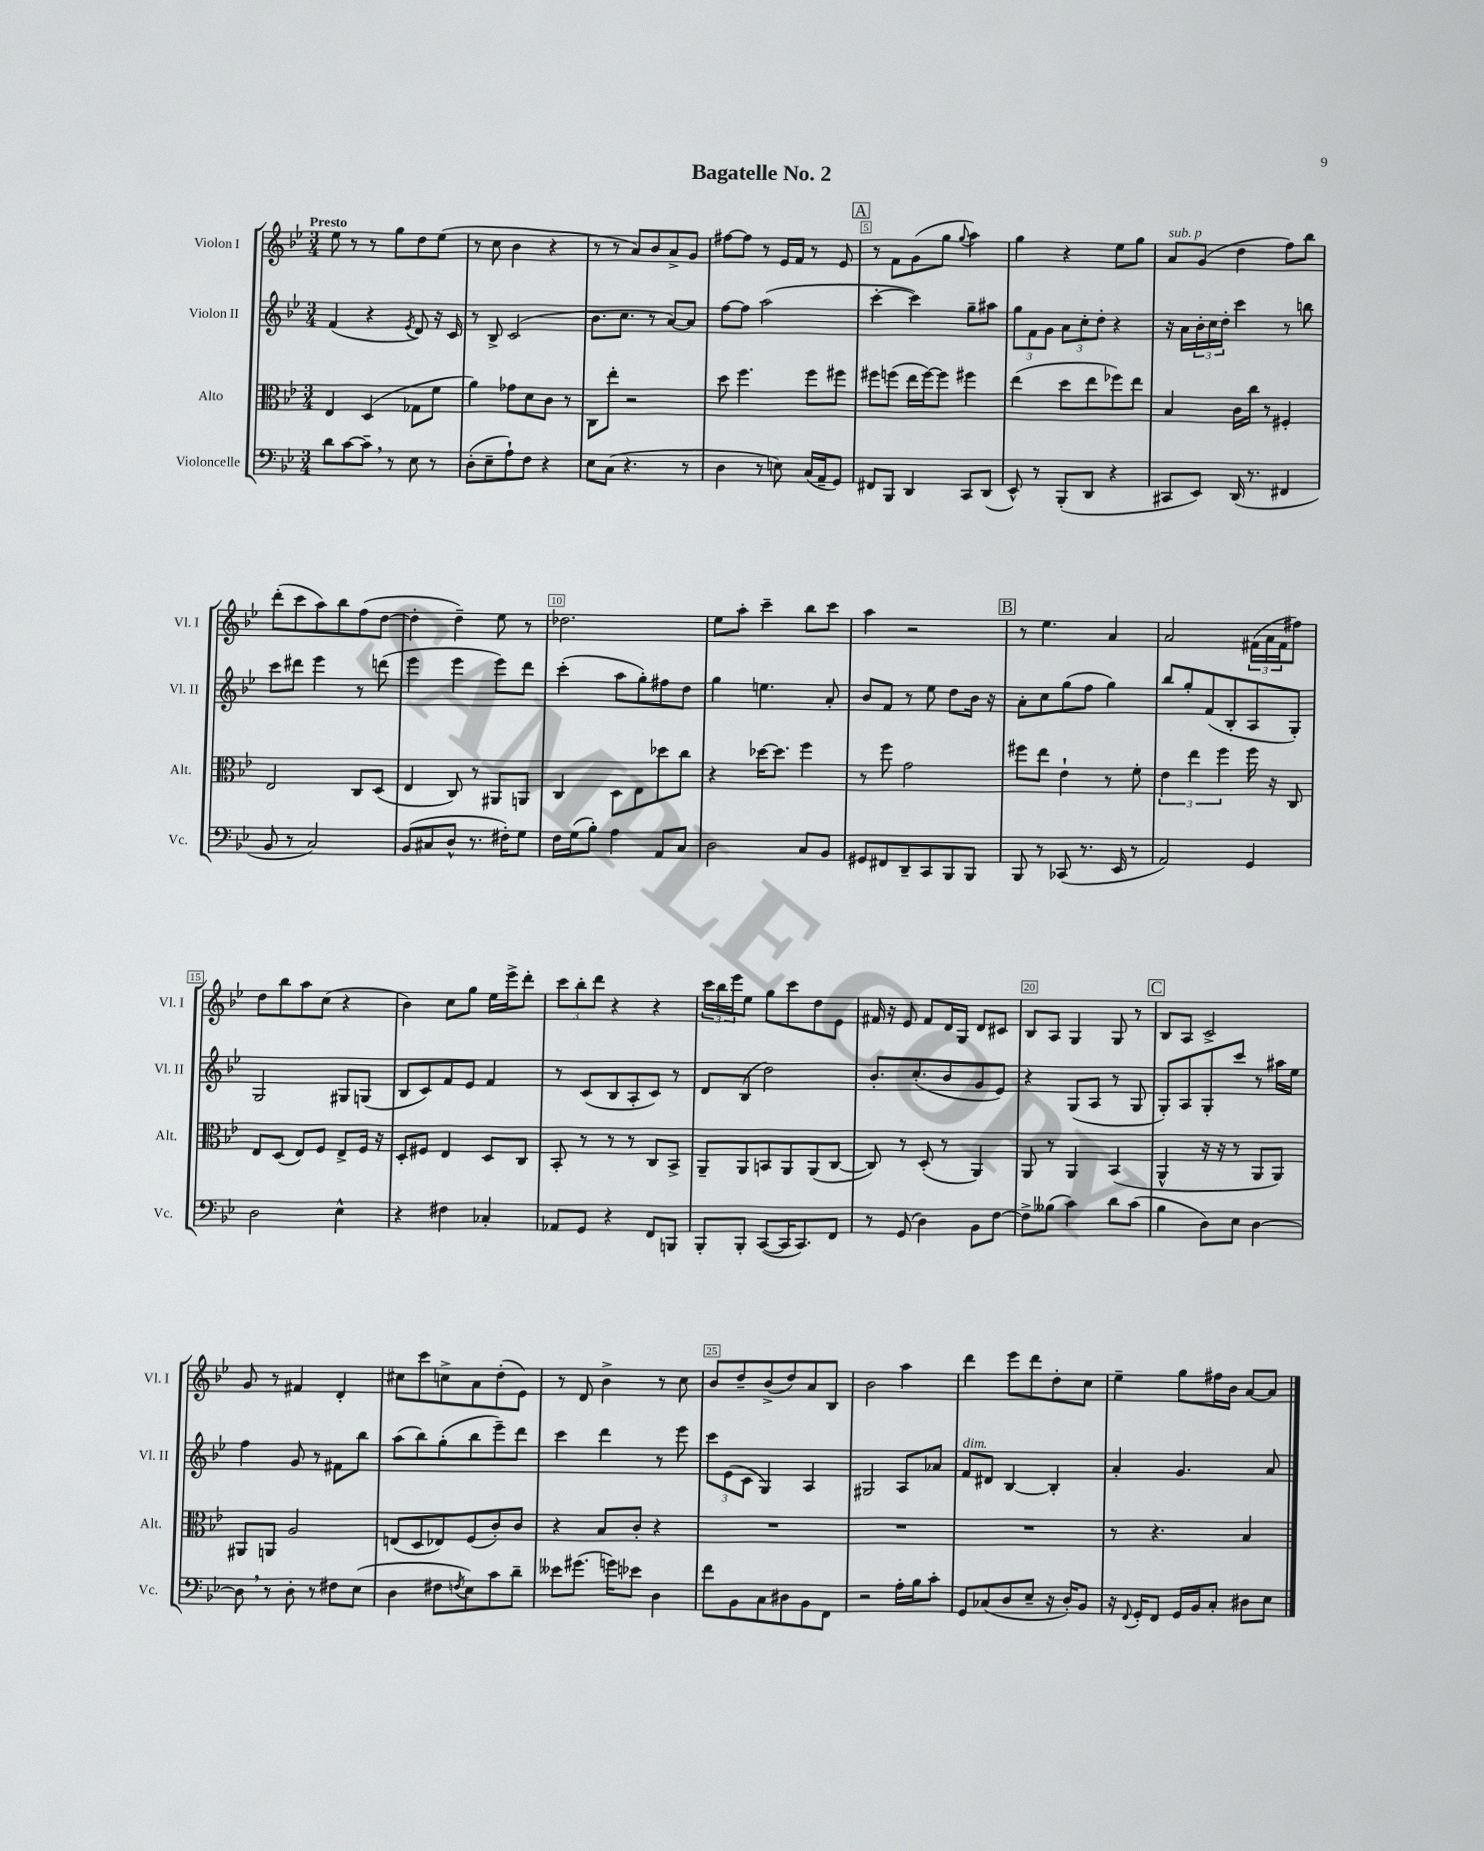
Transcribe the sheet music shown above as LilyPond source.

\header { title = "Bagatelle No. 2" }
<<
\new StaffGroup <<
\new Staff = "s0" \with { instrumentName = "Violon I" shortInstrumentName = "Vl. I" } {
    \clef treble \key bes \major \numericTimeSignature \time 3/4 \tempo "Presto"
    ees''8 r8 r8 g''8 d''8 ees''8( |
    r8 c''8 bes'4 r4 |
    r8 r8 a'8) bes'8 a'8-> g'8 |
    fis''8~ fis''8 r8 ees'16 f'16 r8 ees'8 |
    \mark \markup { \box "A" } r8 f'8 g'8( g''8 \appoggiatura { g''8 } a''4) |
    g''4 r4 ees''8 g''8 |
    a'8^\markup { \italic "sub. p" } g'8( d''4 f''8) bes''8 |
    d'''8-.( c'''8 a''8) bes''8 f''8( d''8~ |
    d''4-. d''4--) ees''8 r8 |
    des''2. |
    ees''8 a''8-. c'''4-- bes''8 c'''8 |
    a''4 r2 |
    \mark \markup { \box "B" } r8 ees''4. a'4 |
    a'2 \tuplet 3/2 { fis'16( a'16 fis'16 } fis''8) |
    d''8 bes''8 a''8 c''8( r4 |
    bes'4) c''8 g''8 ees''16 ees'''16-> d'''8-. |
    \tuplet 3/2 { c'''8 bes''8-. d'''8 } r4 r4 |
    \tuplet 3/2 { c'''16 bes''16 ees'''16 } ees''8 g''8 c'''8 d''8 ees'8 |
    fis'16 r16 ees'8 fis'8 d'16 g16 d'8 cis'8 |
    bes8 a8 g4 g8 r8 |
    \mark \markup { \box "C" } bes8 a8 c'2-> |
    g'8 r8 fis'4 d'4-. |
    cis''8 c'''8 c''8-> a'8 d''8-.( ees'8) |
    r8 d'8 bes'4-> r8 c''8 |
    bes'8 d''8-- bes'8->( d''8) a'8 bes8 |
    bes'2 a''4 |
    d'''4 ees'''8 d'''8 d''8-. c''8 |
    ees''4-- g''8 fis''16 bes'16 a'8~ a'8 \bar "|." |
}
\new Staff = "s1" \with { instrumentName = "Violon II" shortInstrumentName = "Vl. II" } {
    \clef treble \key bes \major \numericTimeSignature \time 3/4
    f'4( r4 \acciaccatura { ees'8 } d'8) r16 c'16 |
    r8 bes8-> c'2( |
    bes'8. c''8. r8 a'8~) a'8 |
    f''8~ f''8 a''2( |
    \mark \markup { \box "A" } c'''4~-. c'''4) g''8-- ais''8 |
    \tuplet 3/2 { g''8 f'8 g'8 } \tuplet 3/2 { a'8 c''8-. d''8-. } r4 |
    r16 a'16 \tuplet 3/2 { bes'16-. c''16 d''16-. } c'''4 r8 b''8 |
    c'''8 dis'''8 ees'''4 r8 d'''8( |
    ees'''4 ees'''4 ees'''8) d'''8 |
    c'''4-.( a''8 g''8-.) fis''8 d''8 |
    g''4 e''4. a'8-. |
    bes'8 f'8 r8 ees''8 d''8 bes'16 r16 |
    \mark \markup { \box "B" } a'8-. c''8 g''8( f''8 g''4) |
    bes''8 g''8-. f'8( bes8-. a8 g8-.) |
    g2 gis8 g8( |
    bes8 c'8) f'8 ees'8 f'4 |
    r8 c'8( bes8 a8-. c'8) r8 |
    d'8 bes8( d''2) |
    bes'8.-. c''8.-.( bes'8 g'8 ees'8) |
    r4 g8( a8 r8 g8 |
    \mark \markup { \box "C" } g8-.) a8 g8-. c'''8 r8 ais''16 ees''16 |
    f''4 g'8 r8 fis'8 bes''8 |
    a''8( bes''8) g''8-.( bes''8 ees'''8--) d'''8 |
    c'''4 d'''4 r8 ees'''8 |
    \tuplet 3/2 { c'''8 ees'8( c'8 } g4) a4 |
    gis2 a8 aes'8 |
    f'8^\markup { \italic "dim." } dis'8 bes4~ bes4-. |
    a'4-. g'4. a'8 \bar "|." |
}
\new Staff = "s2" \with { instrumentName = "Alto" shortInstrumentName = "Alt." } {
    \clef alto \key bes \major \numericTimeSignature \time 3/4
    ees4 d4( ges8 f'8 |
    a'4) ges'8 d'8 c'8 r8 |
    c8 ees''8-. r2 |
    d''8 f''4. f''8 fis''8 |
    \mark \markup { \box "A" } fis''8 f''8( ees''16 f''16~) f''8 fis''4 |
    ees''4( d''8 ees''8 fes''8) ees''8 |
    bes4 c'16 c''16 r8 fis4-. |
    ees2 c8 d8( |
    ees4 c8) r8 ais,8 a,8 |
    c4 d8 ees8 des''8 c''8 |
    r4 des''16~ des''8. f''4 |
    r8 f''8 g'2 |
    \mark \markup { \box "B" } fis''8 ees''8 ees'4-! r8 f'8-. |
    \tuplet 3/2 { ees'4 ees''4 f''4 } f''16 r16 c8 |
    ees8 d8( ees8) f8 ees8-> f16 r16 |
    d8-. fis8 ees4 d8 c8 |
    bes,8-. r8 r8 r8 c8 bes,8-> |
    a,8-- a,8 b,8 a,8 a,8( c8~ |
    c8) r8 d8-.( r8 a,4) |
    a,8 r8 a,4 bes,4( |
    \mark \markup { \box "C" } a,4-^ r16 r16 r8 a,8 a,8) |
    ais,8 a,8 a2 |
    e8( d8 ees8) f8( c'8-.) c'8 |
    r4 bes8 c'8-. r4 |
    R2. |
    R2. |
    R2. |
    r8 r4. bes4 \bar "|." |
}
\new Staff = "s3" \with { instrumentName = "Violoncelle" shortInstrumentName = "Vc." } {
    \clef bass \key bes \major \numericTimeSignature \time 3/4
    d'8 c'8~ c'8-- \breathe r8 ees8 r8 |
    d8-.( ees8-- a8-!) f8 r4 |
    ees8 c8( r4. r8 |
    d4 r8 e8) c16( a,16-- g,8) |
    \mark \markup { \box "A" } fis,8 bes,,8 d,4 c,8 d,8( |
    ees,8-^) r8 bes,,8-.( d,8 r4 |
    cis,8 ees,8) d,16( r8. fis,4 |
    bes,8 r8 c2) |
    bes,8( cis8 d8-^ r8. fis16-.) g8 |
    f16 g16( bes8-.) a4 a,8 c8 |
    d2 c8 bes,8 |
    gis,8 fis,8 d,8-- c,8 bes,,8 bes,,8 |
    \mark \markup { \box "B" } bes,,8 r8 ces,8( r8. ees,16 r8 |
    a,2) g,4 |
    d2 ees4-^ |
    r4 fis4 ces4-. |
    aes,8 g,8 r4 f,8 b,,8 |
    bes,,8-. bes,,8-. c,8~( c,16 c,8.) f,8 |
    r8 g,8( d4) bes,8 f8~ |
    f8-> beses8( c'4) d'8 c'8( |
    \mark \markup { \box "C" } bes4 d8) ees8 d4~ |
    d8 \breathe r8 d8-. r8 fis8 ees8( |
    d4 fis8 \acciaccatura { f8 } ees8) c'8 d'8-- |
    eeses'8 gis'8.( g'16) ees'8 d4 |
    f'8 bes,8 c8 dis8 bes,8 f,8 |
    r2 a16-. bes16 c'8-. |
    g,8 ces8( d8 ees8-- r16 d16-.) bes,8 |
    r16 \appoggiatura { f,8 } g,16-. f,8 g,16 bes,16 c8-. dis8 ees8 \bar "|." |
}
>>
>>
\layout { \context { \Score \override BarNumber.break-visibility = ##(#f #t #t) barNumberVisibility = #(every-nth-bar-number-visible 5) \override BarNumber.stencil = #(make-stencil-boxer 0.1 0.3 ly:text-interface::print) } }
